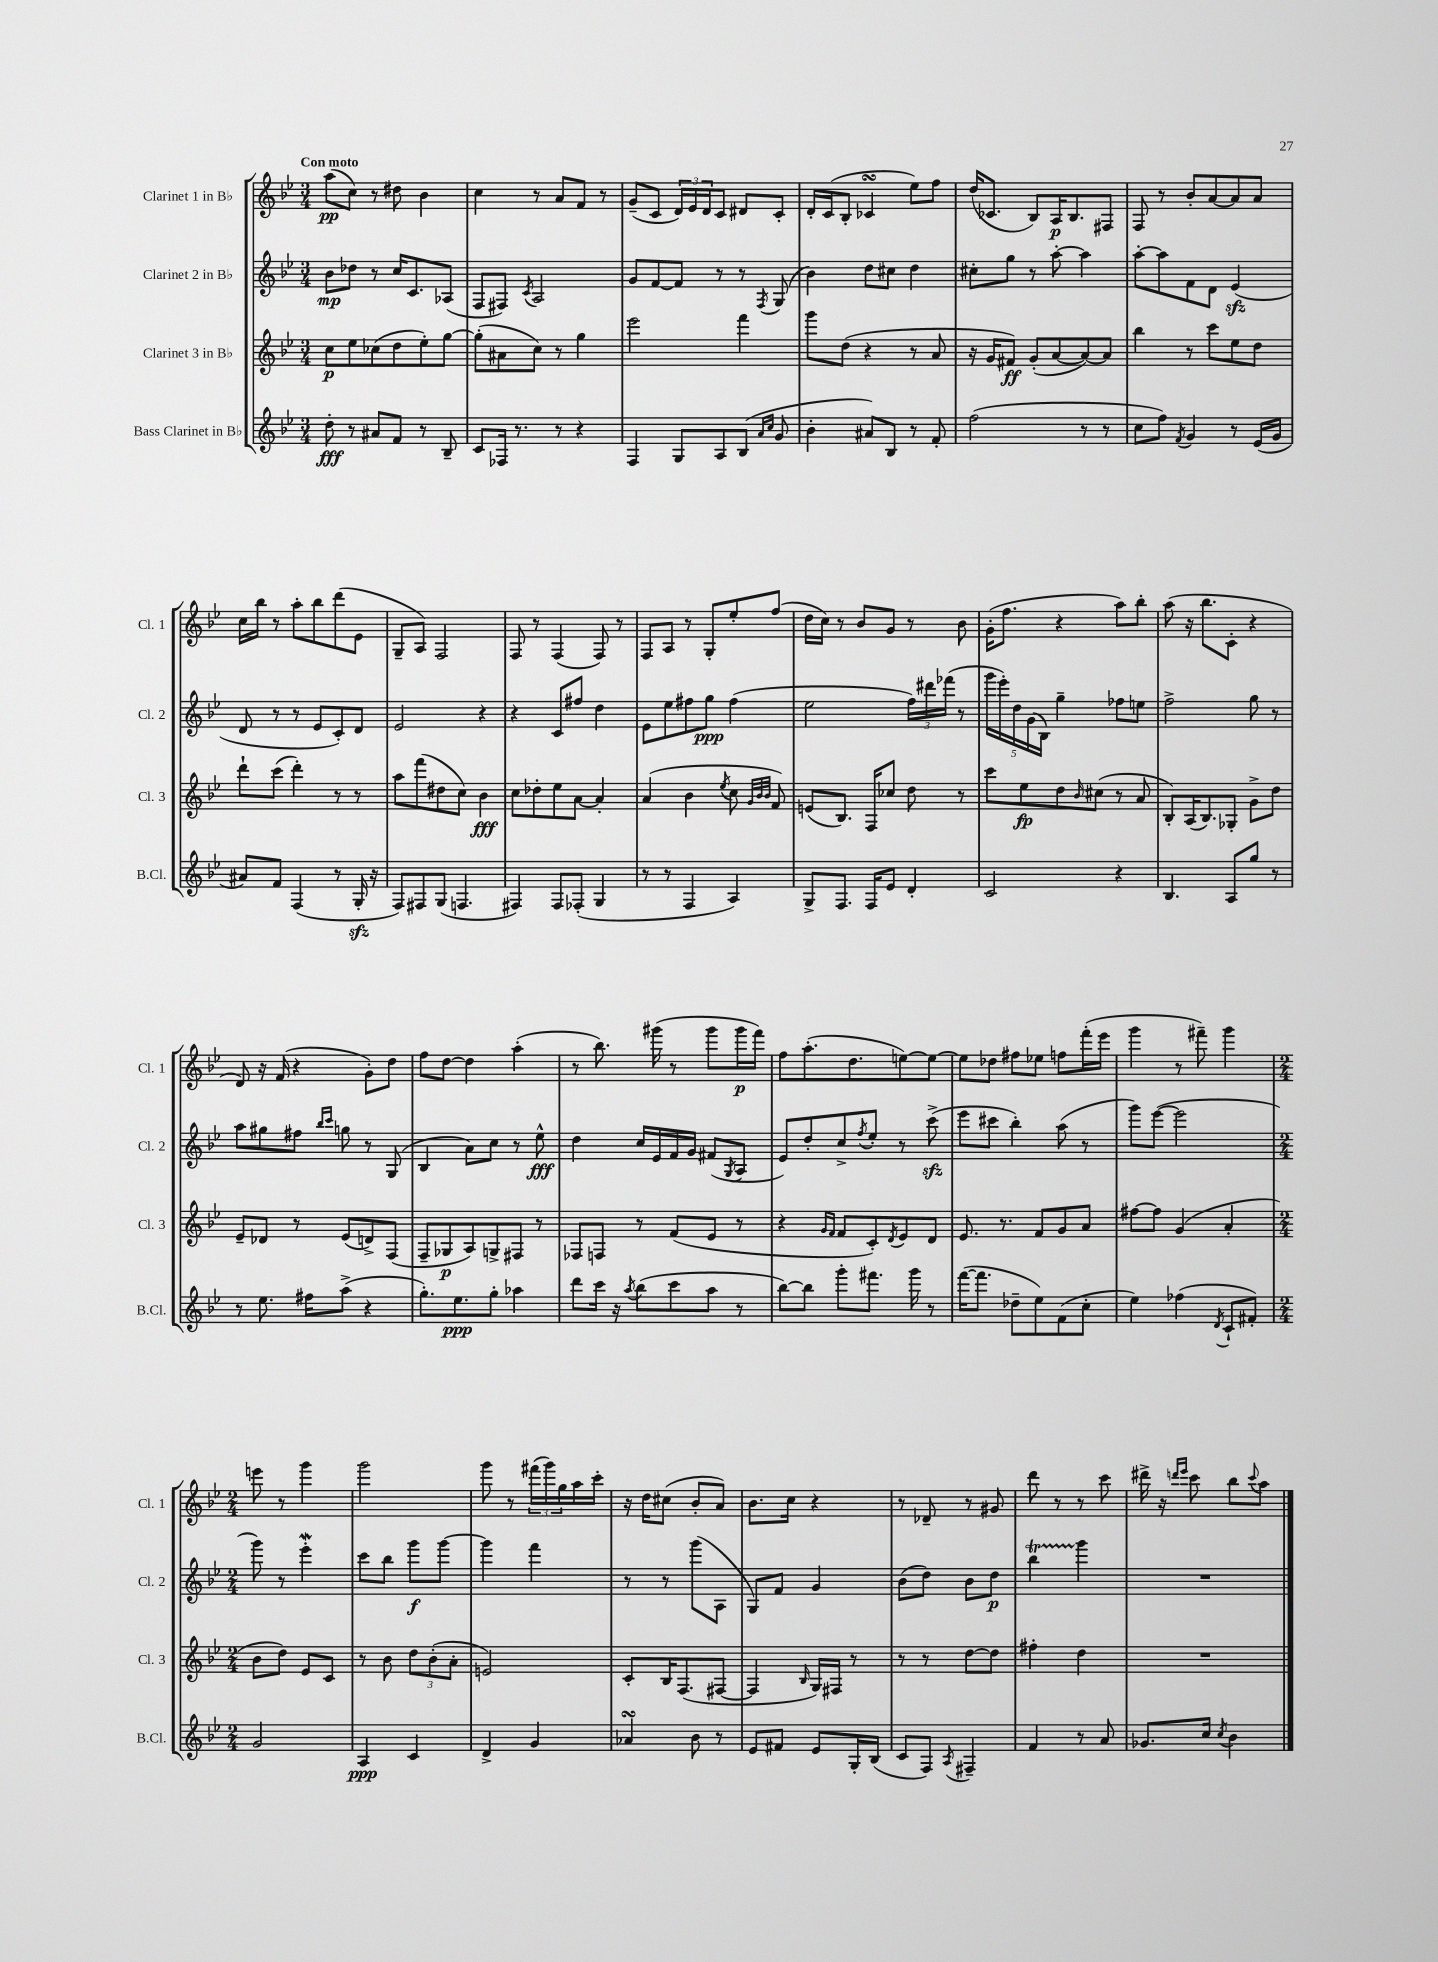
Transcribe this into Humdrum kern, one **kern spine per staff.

**kern	**dynam	**kern	**dynam	**kern	**dynam	**kern	**dynam
*part4	*part4	*part3	*part3	*part2	*part2	*part1	*part1
*staff4	*staff4	*staff3	*staff3	*staff2	*staff2	*staff1	*staff1
*I"Bass Clarinet in B♭	*	*I"Clarinet 3 in B♭	*	*I"Clarinet 2 in B♭	*	*I"Clarinet 1 in B♭	*
*I'B.Cl.	*	*I'Cl. 3	*	*I'Cl. 2	*	*I'Cl. 1	*
*clefG2	*	*clefG2	*	*clefG2	*	*clefG2	*
*k[b-e-]	*	*k[b-e-]	*	*k[b-e-]	*	*k[b-e-]	*
*M3/4	*	*M3/4	*	*M3/4	*	*M3/4	*
=1	=1	=1	=1	=1	=1	=1	=1
!	!	!	!	!	!	!LO:TX:a:B:t=Con moto	!
8dd'\	fff	8cc\L	p	8b-\L	mp	(8aa\L	pp
8r	.	8ee-\	.	8dd-X\J	.	8cc\J)	.
8a#X/L	.	(8cc-X\	.	8r	.	8r	.
8f/J	.	8dd\	.	16cc/KL	.	8dd#X\	.
.	.	.	.	8.c/	.	.	.
8r	.	8ee-'\)	.	.	.	4b-\	.
8B-~/	.	[8gg\J	.	(8A-X/J	.	.	.
=2	=2	=2	=2	=2	=2	=2	=2
8c/L	.	(8gg'\L]	.	8F/L	.	4cc\	.
16F-X/Jk	.	8a#X\	.	8F#X/J)	.	.	.
8.r	.	.	.	.	.	.	.
.	.	.	.	8qc/	.	.	.
.	.	8cc\J)	.	2A/	.	8r	.
8r	.	8r	.	.	.	8a/L	.
4r	.	4gg\	.	.	.	8f/J	.
.	.	.	.	.	.	8r	.
=3	=3	=3	=3	=3	=3	=3	=3
4F/	.	2eee-\	.	8g/L	.	(8g~/L	.
.	.	.	.	[8f/	.	8c/J	.
8G/L	.	.	.	8f/J]	.	24d/LL)	.
.	.	.	.	.	.	24e-/	.
.	.	.	.	.	.	24d/J	.
8A/	.	.	.	8r	.	8c/J	.
(8B-/J	.	4fff\	.	8r	.	8d#X/L	.
16qqa/LL	.	.	.	.	.	.	.
16qqcc/JJ	.	.	.	8qF/	.	.	.
8g/	.	.	.	(8G/	.	8c'/J	.
=4	=4	=4	=4	=4	=4	=4	=4
4b-'\	.	8ggg\L	.	4b-\)	.	16d'/LL	.
.	.	.	.	.	.	(16c/J	.
.	.	(8dd\J	.	.	.	8B-'/J	.
8a#X/L)	.	4r	.	8dd\L	.	4c-XsSSs/	.
8B-/J	.	.	.	8cc#X\J	.	.	.
8r	.	8r	.	4dd\	.	8ee-\L)	.
8f'/	.	8a/	.	.	.	8ff\J	.
=5	=5	=5	=5	=5	=5	=5	=5
(2ff\	.	16r	.	8cc#X'\L	.	(16dd/KL	.
.	.	16g/KL	.	.	.	8.c-X/J	.
.	.	8f#X/J)	ff	8gg\J	.	.	.
.	.	(8g'/L	.	8r	.	8B-/L)	.
.	.	[8a/	.	[8aa'\	.	16A/K	p
.	.	.	.	.	.	8.B-/	.
8r	.	8a/_)	.	4aa\]	.	.	.
8r	.	8a/J]	.	.	.	8F#X/J	.
=6	=6	=6	=6	=6	=6	=6	=6
8cc\L	.	4bb-\	.	[8aa'\L	.	8F/	.
8ff\J)	.	.	.	8aa\]	.	8r	.
8qf/	.	.	.	.	.	.	.
4g/	.	8r	.	8f\	.	8b-'/L	.
.	.	8ccc\L	.	8d\J	.	[8a/	.
8r	.	8ee-\	.	(4e-zz/	.	8a/]	.
(16e-/LL	.	8dd\J	.	.	.	8a/J	.
16g/JJ	.	.	.	.	.	.	.
!!LO:LB:g=z
=7	=7	=7	=7	=7	=7	=7	=7
8a#X/L)	.	8ddd`\L	.	8d/	.	16cc\LL	.
.	.	.	.	.	.	16bb-\JJ	.
8f/J	.	(8ccc\J	.	8r	.	8r	.
(4F/	.	4ddd'\)	.	8r	.	8aa'\L	.
.	.	.	.	8e-/L	.	8bb-\	.
8r	.	8r	.	8c'/)	.	(8ddd\	.
16Gzz'/	.	8r	.	8d/J	.	8e-\J	.
16r	.	.	.	.	.	.	.
=8	=8	=8	=8	=8	=8	=8	=8
8F/L)	.	8aa\L	.	2e-/	.	8G~/L	.
8F#X/	.	(8fff\	.	.	.	8A/J)	.
(8G/J	.	8dd#X\	.	.	.	2F/	.
4.Fn/	.	8cc\J)	.	.	.	.	.
.	.	4b-\	fff	4r	.	.	.
=9	=9	=9	=9	=9	=9	=9	=9
4F#X/)	.	8cc\L	.	4r	.	8F/	.
.	.	8dd-X'\	.	.	.	8r	.
8F#/L	.	8ee-\	.	8c/L	.	(4F/	.
(8F-X'/J	.	[8a\J	.	8ff#X/J	.	.	.
4G/	.	4a'/]	.	4dd\	.	8F/)	.
.	.	.	.	.	.	8r	.
=10	=10	=10	=10	=10	=10	=10	=10
8r	.	(4a/	.	8e-\L	.	8F/L	.
8r	.	.	.	8ee-\	.	8A/J	.
4F/	.	4b-\	.	8ff#X\	.	8r	.
.	.	.	.	8gg\J	ppp	8G'/L	.
.	.	8qee-/	.	.	.	.	.
4A/)	.	8cc\	.	(4ff#\	.	8ee-'/	.
.	.	32qqg/LLL	.	.	.	.	.
.	.	32qqb-/	.	.	.	.	.
.	.	32qqb-/JJJ	.	.	.	.	.
.	.	8f/)	.	.	.	(8ff/J	.
=11	=11	=11	=11	=11	=11	=11	=11
8G^/L	.	(8en/L	.	2ee-\	.	16dd\LL	.
.	.	.	.	.	.	16cc\JJ)	.
8.F/J	.	8.B-/J)	.	.	.	8r	.
.	.	.	.	.	.	8b-/L	.
16F/KL	.	16F/KL	.	.	.	.	.
8e-/J	.	8cc-X/J	.	.	.	8g/J	.
4d'/	.	8dd\	.	24ff\LL)	.	8r	.
.	.	.	.	24ddd#X\	.	.	.
.	.	.	.	(24fff-X\JJ	.	.	.
.	.	8r	.	8r	.	8b-\	.
=12	=12	=12	=12	=12	=12	=12	=12
2c/	.	8ccc\L	.	20ggg\LL	.	(16g'\KL	.
.	.	.	.	20eee-'\)	.	.	.
.	.	.	.	.	.	8.ff\J	.
.	.	.	.	20dd\	.	.	.
.	.	8ee-\	fp	.	.	.	.
.	.	.	.	(20g\	.	.	.
.	.	.	.	20B-\JJ)	.	.	.
.	.	8dd\	.	4gg~\	.	4r	.
.	.	16qqb-/	.	.	.	.	.
.	.	(8cc#X\J	.	.	.	.	.
4r	.	8r	.	8ff-X\L	.	8aa\L)	.
.	.	8a/	.	8een\J	.	8bb-'\J	.
=13	=13	=13	=13	=13	=13	=13	=13
4.B-/	.	8B-'/L)	.	2ff^\	.	(8aa\	.
.	.	(16A/K	.	.	.	16r	.
.	.	8.B-/)	.	.	.	8.bb-\L	.
8A/L	.	8G-X'/J	.	.	.	8c'\J	.
8gg/J	.	8g^\L	.	8gg\	.	4r	.
8r	.	8dd\J	.	8r	.	.	.
!!LO:LB:g=z
=14	=14	=14	=14	=14	=14	=14	=14
8r	.	8e-~/L	.	8aa\L	.	8d/)	.
8.ee-\	.	8d-X/J	.	8gg#X\	.	16r	.
.	.	.	.	.	.	(16f/	.
.	.	8r	.	8ff#X\J	.	4r	.
16ff#X\KL	.	.	.	.	.	.	.
.	.	.	.	16qqbb-/LL	.	.	.
.	.	.	.	16qqccc/JJ	.	.	.
(8aa^\J	.	(8e-/L	.	8ggn\	.	.	.
4r	.	8dn^/)	.	8r	.	8g'\L)	.
.	.	(8F/J	.	(8G/	.	8dd\J	.
=15	=15	=15	=15	=15	=15	=15	=15
8.gg'\L)	.	8F~/L	.	4B-/	.	8ff\L	.
.	.	8G-X/	p	.	.	[8dd\J	.
8.ee-\	ppp	.	.	.	.	.	.
.	.	8A/)	.	8a\L)	.	4dd\]	.
8gg'\J	.	8Gn^/	.	8cc\J	.	.	.
4aa-X\	.	8F#X/J	.	8r	.	(4aa'\	.
.	.	8r	.	8ee-^^\	fff	.	.
=16	=16	=16	=16	=16	=16	=16	=16
8ddd\L	.	8F-X/L	.	4dd\	.	8r	.
16ccc\Jk	.	8Fn/J	.	.	.	8.bb-\)	.
16r	.	.	.	.	.	.	.
8qaa/	.	.	.	.	.	.	.
(8bb-\L	.	8r	.	16cc/LL	.	.	.
.	.	.	.	16e-/	.	(16ggg#X\	.
8ccc\	.	(8f/L	.	16f/	.	8r	.
.	.	.	.	16g/JJ	.	.	.
8aa\J	.	8e-/J	.	(8f#X/L	.	8ggg#\L	.
.	.	.	.	8qG/	.	.	.
8r	.	8r	.	8A/J	.	16ggg#\L	p
.	.	.	.	.	.	16fff\JJ)	.
=17	=17	=17	=17	=17	=17	=17	=17
[8bb-\L)	.	4r	.	8e-/L)	.	8ff\L	.
8bb-\J]	.	.	.	8dd'/	.	(8.aa'\	.
.	.	16qqg/LL	.	.	.	.	.
.	.	16qqf/JJ	.	.	.	.	.
8ggg'\L	.	8f/L	.	8cc^/	.	.	.
.	.	.	.	.	.	8.dd\	.
.	.	.	.	8qff/	.	.	.
8.fff#X\J	.	8c'/)	.	8ee-'/J	.	.	.
.	.	8qd/	.	.	.	.	.
.	.	8e-/	.	8r	.	[8een\)	.
16ggg\	.	.	.	.	.	.	.
8r	.	8d/J	.	(8ccczz^\	.	8ee\J_	.
=18	=18	=18	=18	=18	=18	=18	=18
([16fff\KL	.	8.e-/	.	8eee-\L	.	8ee\L]	.
8.fff\J]	.	.	.	.	.	.	.
.	.	.	.	8ccc#X\J	.	8dd-X\J	.
.	.	8.r	.	.	.	.	.
8dd-X~\L	.	.	.	4bb-'\)	.	8ff#X\L	.
8ee-\)	.	8f/L	.	.	.	8ee-X\J	.
(8f\	.	8g/	.	(8aa\	.	8ffn\L	.
8cc'\J	.	8a/J	.	8r	.	(16fff'\L	.
.	.	.	.	.	.	16eee-\JJ	.
=19	=19	=19	=19	=19	=19	=19	=19
4ee-\)	.	[8ff#X\L	.	8ggg\L)	.	4ggg\	.
.	.	8ff#\J]	.	([8eee-\J	.	.	.
(4ff-X\	.	(4g/	.	2eee-\]	.	8r	.
.	.	.	.	.	.	8fff#X~\)	.
8qd/	.	.	.	.	.	.	.
8c`/L	.	4a'/	.	.	.	4ggg\	.
8f#X'/J)	.	.	.	.	.	.	.
!!LO:LB:g=z
=20	=20	=20	=20	=20	=20	=20	=20
*M2/4	*	*M2/4	*	*M2/4	*	*M2/4	*
2g/	.	8b-\L	.	8ggg\)	.	8eeen\	.
.	.	8dd\J)	.	8r	.	8r	.
.	.	8e-/L	.	4eee-w'\	.	4ggg\	.
.	.	8c/J	.	.	.	.	.
=21	=21	=21	=21	=21	=21	=21	=21
4A/	ppp	8r	.	8ccc\L	.	2ggg\	.
.	.	8b-\	.	8bb-\J	.	.	.
4c/	.	12dd\L	.	8ggg\L	f	.	.
.	.	(12b-'\	.	.	.	.	.
.	.	.	.	[8ggg\J	.	.	.
.	.	12a'\J	.	.	.	.	.
=22	=22	=22	=22	=22	=22	=22	=22
4d^/	.	2en/)	.	4ggg\]	.	8ggg\	.
.	.	.	.	.	.	8r	.
4g/	.	.	.	4fff\	.	(24fff#X\LL	.
.	.	.	.	.	.	24ggg\)	.
.	.	.	.	.	.	24gg\	.
.	.	.	.	.	.	16aa\	.
.	.	.	.	.	.	16ccc'\JJ	.
=23	=23	=23	=23	=23	=23	=23	=23
4a-XsSSs/	.	8c'/L	.	8r	.	16r	.
.	.	.	.	.	.	16dd\KL	.
.	.	16B-/K	.	8r	.	(8cc#X\J	.
.	.	(8.F/	.	.	.	.	.
8b-\	.	.	.	(8ggg\L	.	8b-'/L	.
8r	.	[8F#X/J	.	8A\J	.	8a/J)	.
=24	=24	=24	=24	=24	=24	=24	=24
8e-/L	.	4F#/]	.	8G/L)	.	8.b-\L	.
8f#X/J	.	.	.	8f/J	.	.	.
.	.	.	.	.	.	16cc\Jk	.
.	.	16qqB-/	.	.	.	.	.
8e-/L	.	16G/LL)	.	4g/	.	4r	.
.	.	16F#X/JJ	.	.	.	.	.
16G'/L	.	8r	.	.	.	.	.
(16B-/JJ	.	.	.	.	.	.	.
=25	=25	=25	=25	=25	=25	=25	=25
8c/L	.	8r	.	(8b-\L	.	8r	.
8F/J)	.	8r	.	8dd\J)	.	8d-X~/	.
8qA/	.	.	.	.	.	.	.
4F#X~/	.	[8dd\L	.	8b-\L	.	8r	.
.	.	8dd\J]	.	8dd\J	p	8g#X/	.
=26	=26	=26	=26	=26	=26	=26	=26
4f/	.	4ff#X'\	.	4bb-T\	.	8ddd\	.
.	.	.	.	.	.	8r	.
8r	.	4dd\	.	4ggg\	.	8r	.
8a/	.	.	.	.	.	8ccc\	.
=27	=27	=27	=27	=27	=27	=27	=27
8.g-X/L	.	2r	.	2r	.	16ddd#X^\	.
.	.	.	.	.	.	16r	.
.	.	.	.	.	.	16qqdddn/LL	.
.	.	.	.	.	.	16qqeee-/JJ	.
.	.	.	.	.	.	8ccc\	.
16cc/Jk	.	.	.	.	.	.	.
8qcc/	.	.	.	.	.	.	.
4b-\	.	.	.	.	.	8bb-\L	.
.	.	.	.	.	.	8qqccc/	.
.	.	.	.	.	.	8aa\J	.
==	==	==	==	==	==	==	==
*-	*-	*-	*-	*-	*-	*-	*-
